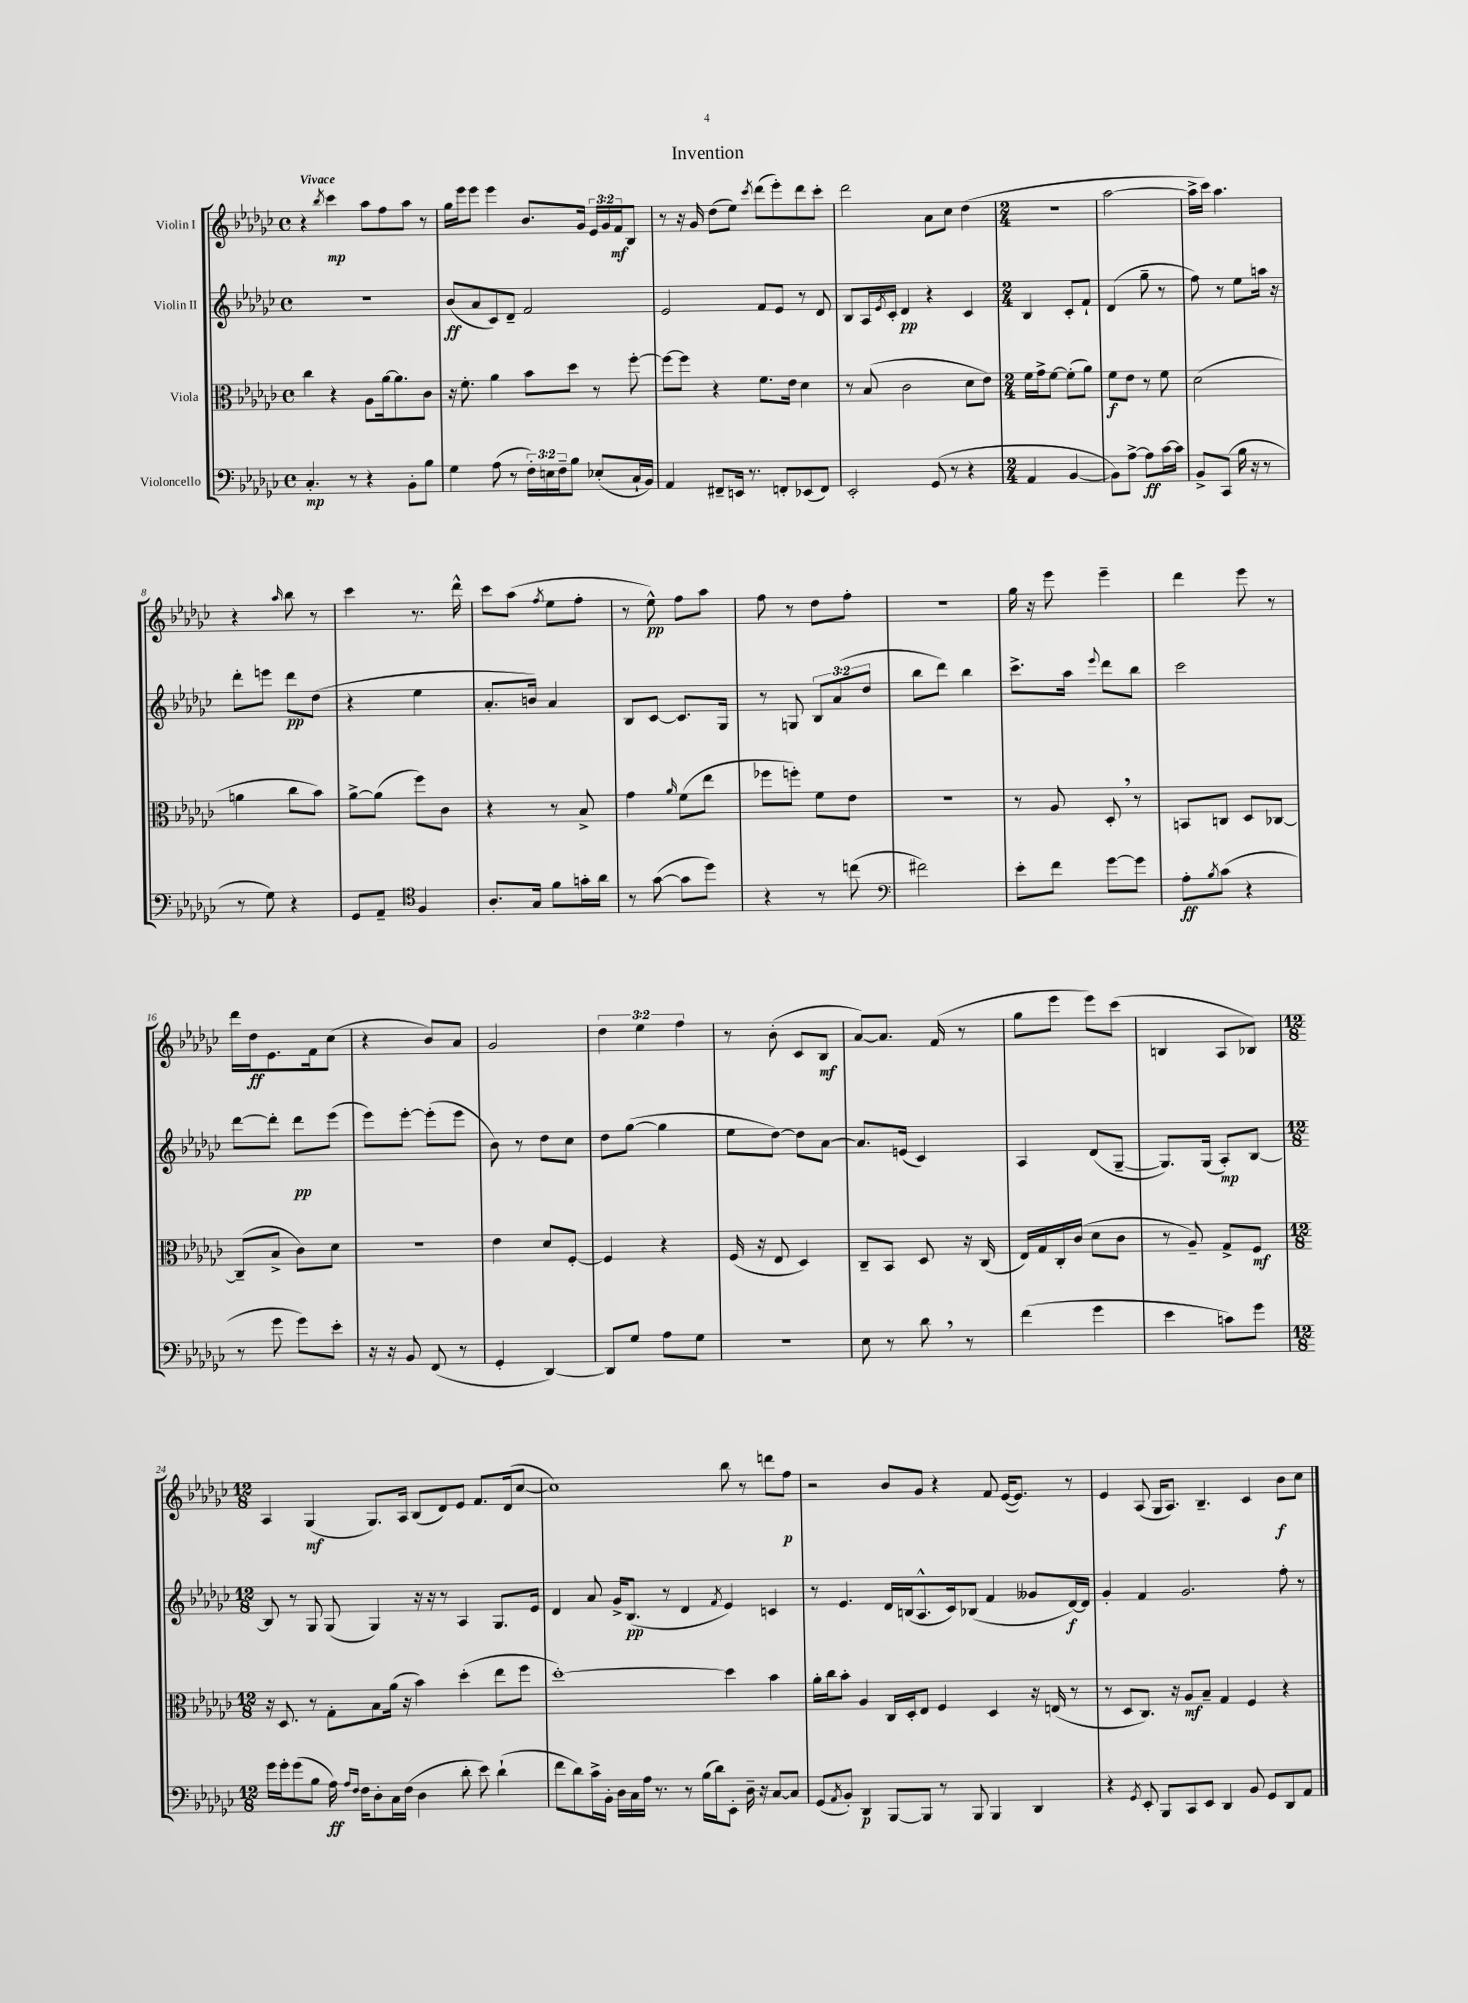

**kern	**kern	**kern	**kern
*staff4	*staff3	*staff2	*staff1
*clefF4	*clefC3	*clefG2	*clefG2
*k[b-e-a-d-g-c-]	*k[b-e-a-d-g-c-]	*k[b-e-a-d-g-c-]	*k[b-e-a-d-g-c-]
*M4/4	*M4/4	*M4/4	*M4/4
*met(c)	*met(c)	*met(c)	*met(c)
4.C-'/	4cc-\	1r	4r
.	.	.	8qbb-/
.	4r	.	4ccc-\
8r	.	.	.
4r	8A-\L	.	8aa-\L
.	[16a-\k	.	8ff\
.	8.a-\]	.	.
8BB-'\L	.	.	8aa-\J
8B-\J	8c-\J	.	8r
=	=	=	=
4G-\	16r	(8b-/L	16gg-\LL
.	8.f'\	.	16eee-\J
.	.	8a-/	8eee-\J
(8A-\	4a-\	8c-/)	4eee-\
8r	.	8d-~/J	.
24F'\LL)	8b-\L	2f/	8.b-/L
24E\	.	.	.
24F~\J	.	.	.
8B-\J	8dd-\J	.	.
.	.	.	16g-/Jk
(8E-'/L	8r	.	24e-/LL
.	.	.	24g-/
.	.	.	24f/J
16C-`/L	[8ff'\	.	8B-/J
16BB-/JJ)	.	.	.
=	=	=	=
4AA-/	8ff\_L	2e-/	8r
.	8ff\]J	.	16r
.	.	.	16g-/
8FF#~/L	4r	.	(8dd-\L
16EE/Jk	.	.	8ee-\J)
8.r	.	.	.
.	.	.	8qccc-/
.	8.f\L	8f/L	(8ddd-\L
8FF'/L	.	8e-/J	8eee-'\)
.	16e-\Jk	.	.
(8EE-/	4d-\	8r	8ddd-\
8FF/J)	.	8d-/	8ccc-'\J
=	=	=	=
2EE-'/	8r	8B-/L	2ddd-\
.	(8B-/	16A-/L	.
.	.	8qe-/	.
.	.	16c-'/JJ	.
.	2c-\	4d-/	.
(8GG-/	.	4r	8a-\L
8r	.	.	8cc-\J
4r	8d-\L	4c-/	(4dd-\
.	8e-\J)	.	.
=	=	=	=
*M2/4	*M2/4	*M2/4	*M2/4
4AA-/	16f\LL	4B-/	2r
.	16g-^\J	.	.
.	[8f\J	.	.
[4BB-/	(8f'\]L	8c-'/L	.
.	8a-\J)	8f`/J	.
=	=	=	=
8BB-\]L)	8f\L	(4d-/	[2aa-\
[8A-^\J	8e-\J	.	.
8A-\]L	8r	8gg-~\	.
[16c-\L	8f\	8r	.
16c-\]JJ	.	.	.
=	=	=	=
8BB-^/L	(2d-\	8ff\)	16aa-^\]LL
.	.	.	16ccc-\JJ)
(8CC-/J	.	8r	4.aa-\
16B-\	.	8ee-\L	.
16r	.	.	.
8r	.	16aa\Jk	.
.	.	16r	.
=	=	=	=
8r	4a\	8ddd-'\L	4r
8G-\)	.	8eee\J	.
.	.	.	16qqaa-/
4r	8cc-\L	8ddd-\L	8bb-\
.	8b-\J)	(8dd-\J	8r
=	=	=	=
8GG-/L	[8a-^\L	4r	4ccc-\
8AA-~/J	(8a-\]J	.	.
*clefC4	*	*	*
4F/	8ff\L)	4ee-\	8.r
.	8c-\J	.	.
.	.	.	16ddd-^^\
=	=	=	=
8.A-'/L	4r	8.a-'/L	8ccc-\L
.	.	.	(8aa-\J
16G-/Jk	.	16b/Jk)	.
.	.	.	8qff/
8f\L	8r	4a-/	8ee-\L
16g'\L	8B-^/	.	8ff'\J
16a-\JJ	.	.	.
=	=	=	=
8r	4g-\	8B-/L	8r
([8g-\	.	[8c-/J	8ee-^^\)
.	16qqa-/	.	.
8g-\]L	(8f\L	8.c-/]L	8ff\L
8dd-\J)	8ee-\J	.	8aa-\J
.	.	16G-/Jk	.
=	=	=	=
4r	8ff-\L	8r	8ff\
.	8ff'\J)	8G/	8r
8r	8f\L	12B-/L	8dd-\L
.	.	(12a-/	.
(8cc\	8e-\J	.	8ff'\J
.	.	12dd-/J	.
=	=	=	=
*clefF4	*	*	*
2f#\)	2r	8bb-\L	2r
.	.	8ddd-\J)	.
.	.	4bb-\	.
=	=	=	=
8e-'\L	8r	8.ccc-^\L	16gg-\
.	.	.	16r
8f\J	8A-/	.	8eee-\
.	.	16aa-\Jk	.
.	.	8qqeee-/	.
[8g-\L	8D-'/	8ddd-\L	4eee-~\
8g-\]J	8r	8bb-\J	.
=	=	=	=
8A-'\L	8BB/L	2ccc-\	4ddd-\
8qB-/	.	.	.
(8c-\J	8C/J	.	.
4r	8D-/L	.	8eee-\
.	[8C-/J	.	8r
=	=	=	=
8r	(8C-~/]L	[8ddd-\L	16ddd-\LL
.	.	.	16dd-\J
8g-\	8B-^/J	8ddd-'\]J	8.e-\
8g-\L)	8c-\L)	8ddd-\L	.
.	.	.	16f\k
8e-'\J	8d-\J	(8eee-\J	(8cc-\J
=	=	=	=
16r	2r	8eee-\L)	4r
16r	.	.	.
8BB-/	.	[8eee-'\J	.
(8FF/	.	(8eee-'\]L	8b-/L)
8r	.	8eee-\J	8a-/J
=	=	=	=
4GG-'/	4e-\	8b-\)	2g-/
.	.	8r	.
[4DD-/)	8d-/L	8dd-\L	.
.	[8F'/J	8cc-\J	.
=	=	=	=
8DD-/]L	4F/]	8dd-\L	6dd-\
8G-/J	.	([8gg-\J	.
.	.	.	6ee-\
8A-\L	4r	4gg-\]	.
.	.	.	6ff\
8G-\J	.	.	.
=	=	=	=
2r	(16F/	8ee-\L	8r
.	16r	.	.
.	8E-/	[8dd-\J)	(8b-'\
.	4D-/)	8dd-\]L	8c-/L
.	.	[8a-\J	8B-/J
=	=	=	=
8E-\	8C-~/L	8.a-/]L	[8a-/L)
8r	8BB-/J	.	8.a-/]J
.	.	(16e/Jk	.
8d-\	8D-/	4c-/)	.
.	.	.	(16f/
8r	16r	.	8r
.	(16C-/	.	.
=	=	=	=
(4f\	16E-/LL)	4A-/	8gg-\L
.	16G-/	.	.
.	16C-'/	.	8eee-\J
.	(16c-/JJ	.	.
4g-\	8d-\L	(8d-/L	8eee-\L)
.	8c-\J	[8G-~/J	(8ccc-\J
=	=	=	=
4e-\	8r	8.G-/]L)	4B/
.	8A-~/)	.	.
.	.	(16G-/Jk	.
8c\L)	8G-^/L	8A-'/L)	8A-/L
8g-\J	8F/J	[8B-/J	8B-/J)
=	=	=	=
*M12/8	*M12/8	*M12/8	*M12/8
16g-\LL	16r	8B-/]	4A-/
16g-'\J	8.D-/	.	.
(8g-\	.	8r	.
8B-\J	8r	8G-/	(4G-/
16A-\)	8G-'\L	(8G-/	.
16qqA-/LL	.	.	.
16qqF/JJ	.	.	.
16F\LK	.	.	.
8D-'\	8B-\	4G-/)	8.G-/L)
16C-\L	(16a-\Jk	.	.
(16F\JJ	16r	.	16A-/Jk
4D-\	4b-\)	16r	(8B-/L
.	.	16r	.
.	.	8r	8d-/)
8d-'\	(4dd-'\	4A-/	8e-/J
8e-\)	.	.	8.f/L
(4d-`\	8ee-\L	8.G-/L	.
.	.	.	(16d-/k
.	8ff\J	.	[8cc-/J
.	.	16e-/Jk	.
=	=	=	=
8f\L	[1dd-')	4d-/	1cc-])
8d-\)	.	.	.
16c-^\L	.	8a-/	.
16BB-'\JJ	.	.	.
16D-\LL	.	16g-^/LK	.
16C-\	.	(8.B-/J	.
16A-\JJ	.	.	.
8.r	.	.	.
.	.	8r	.
8r	.	4d-/	.
(16B-\LL	.	.	.
16d-\J)	.	.	.
.	.	8qf/	.
8EE-'\J	4dd-\]	4e-/)	8bb-\
16D-~\	.	.	8r
16r	.	.	.
[8C-/L	4b-\	4c/	8ddd\L
8C-/]J	.	.	8ff\J
=	=	=	=
(8GG-/L	16a-'\LL	8r	2r
.	16cc-\J	.	.
8qAA-/	.	.	.
8BB-'/J)	8b-'\J	4.e-/	.
4DD-/	4A-/	.	.
[8BBB-/L	16C-/LL	16d-/LL	8b-/L
.	16D-'/J	(16B/J	.
8BBB-/]J	8E-/J	8.A-^^/	8g-/J
8r	4F/	.	4r
.	.	16c-/k)	.
8BBB-/	.	(8B-/J	.
4BBB-/	4D-/	4f/	8f/
.	.	.	([16e-/LK
.	.	.	8.e-/]J)
4DD-/	16r	8g--/L	.
.	(16E/	.	.
.	8r	[16d-/L)	8r
.	.	16d-/]JJ	.
=	=	=	=
4r	8r	4g-'/	4e-/
.	8D-/L	.	.
8qGG-/	.	.	.
8EE-'/	8.C-/J)	4f/	(8A-/
8BBB-/L	.	.	16G-/LK
.	16r	.	8.A-/J)
8CC-/	8A-/L	2.g-/	.
8EE-/J	8B-~/J	.	4.B-~/
4DD-/	4G-/	.	.
8BB-/	4F/	.	4c-/
8GG-/L	.	.	.
8DD-/	4r	8ff'\	8b-\L
8AA-/J	.	8r	8cc-\J
==	==	==	==
*-	*-	*-	*-
